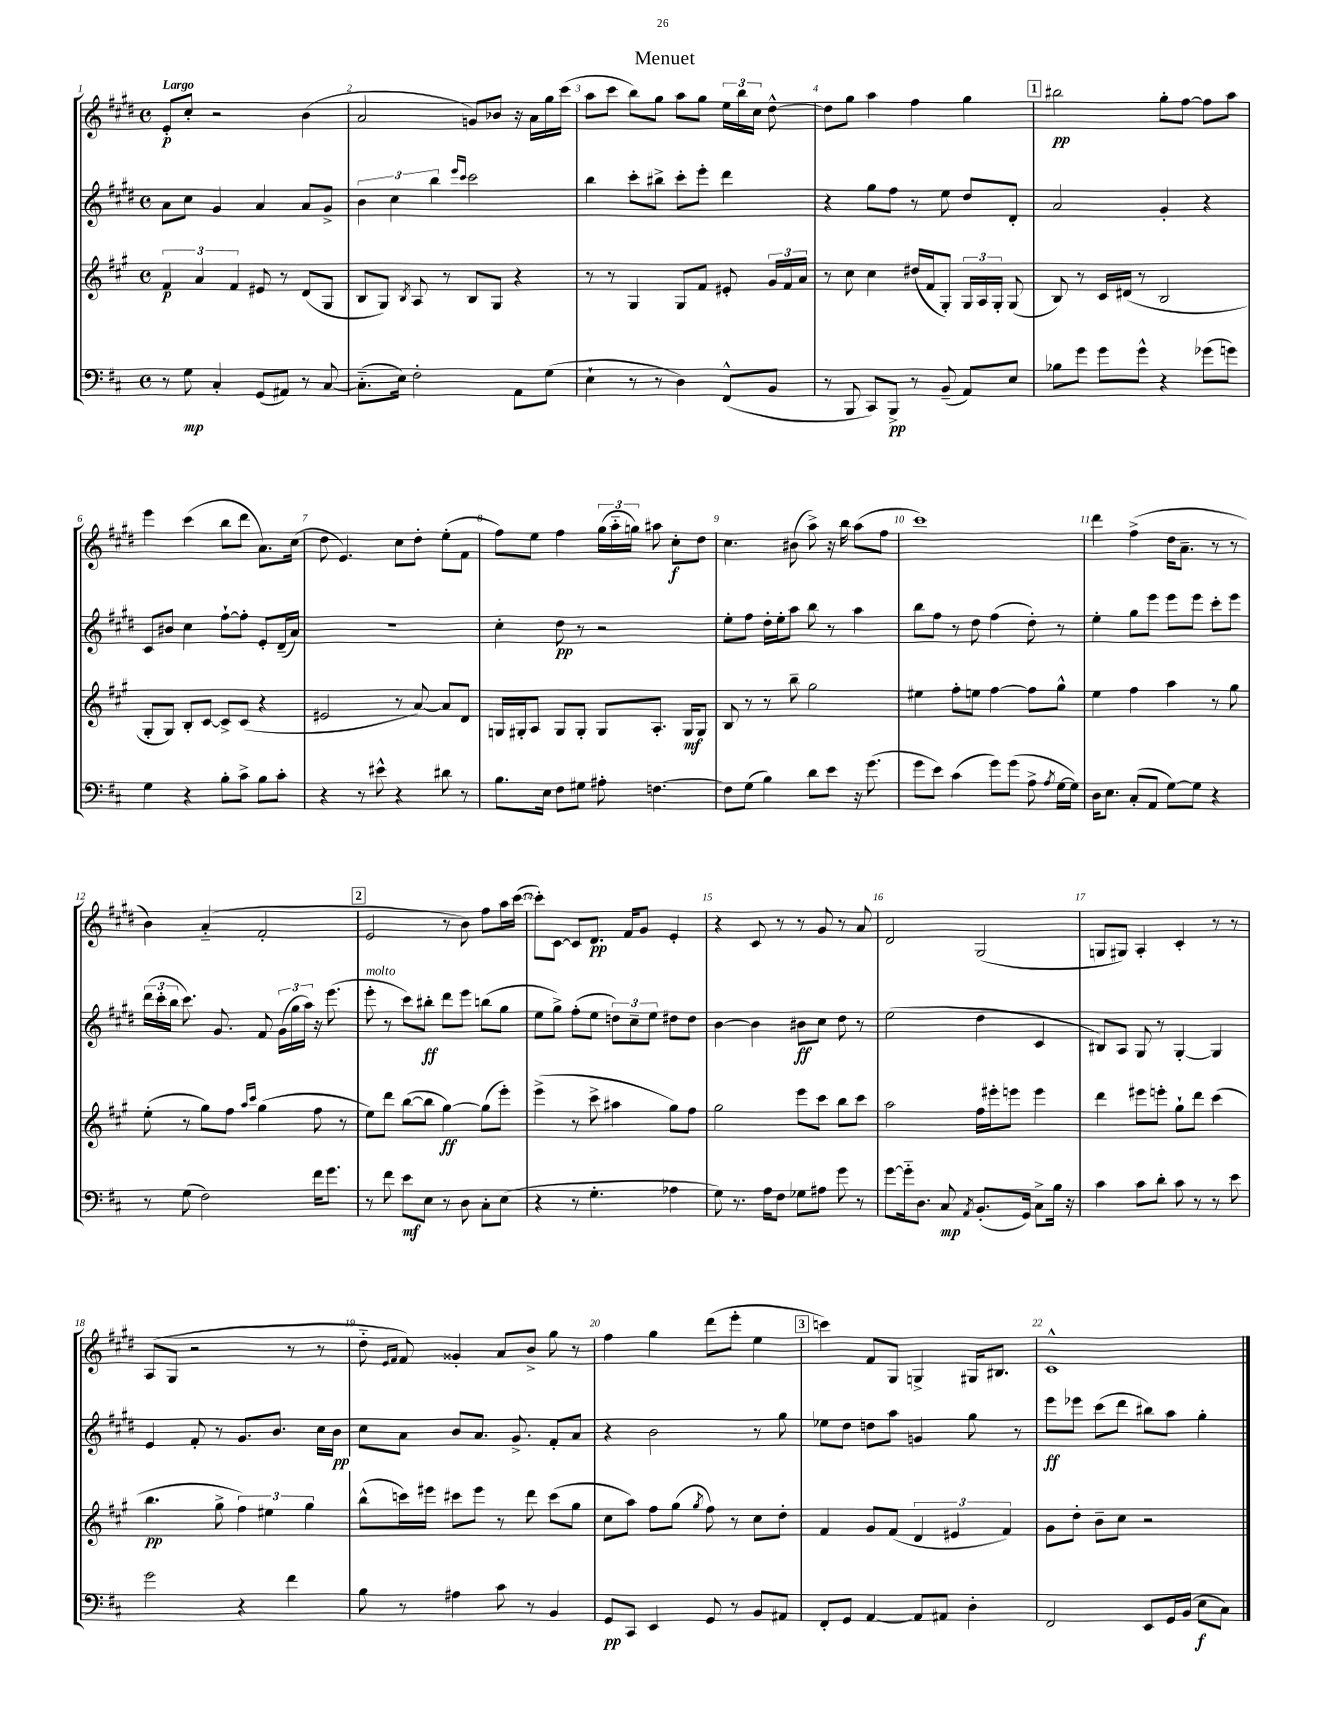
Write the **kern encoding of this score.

**kern	**kern	**kern	**kern
*staff4	*staff3	*staff2	*staff1
*clefF4	*clefG2	*clefG2	*clefG2
*k[f#c#]	*k[f#c#g#]	*k[f#c#g#d#]	*k[f#c#g#d#]
*M4/4	*M4/4	*M4/4	*M4/4
*met(c)	*met(c)	*met(c)	*met(c)
8r	6f#/	8a\L	8e'/L
8G\	.	8cc#\J	8cc#'/J
.	6a/	.	.
4C#'/	.	4g#/	2r
.	6f#/	.	.
(8GG/L	8e#/	4a/	.
8AA#/J)	8r	.	.
8r	(8d/L	8a/L	(4b\
[8C#/	8G#/J	8g#^/J	.
=	=	=	=
(8.C#'~\]L	8B/L	6b\	2a/
.	8G#/J)	.	.
.	.	6cc#\	.
16E\Jk)	.	.	.
.	8qB/	.	.
2F#'\	8A/	.	.
.	.	6bb\	.
.	8r	.	.
.	.	16qqeee/LL	.
.	.	16qqccc#/JJ	.
.	8B/L	2ccc#\	8g/L)
.	8G#/J	.	8b-/J
8AA\L	4r	.	16r
.	.	.	16a\LL
(8G\J	.	.	16gg#\
.	.	.	(16ccc#\JJ
=	=	=	=
4E`\	8r	4bb\	8aa\L
.	8r	.	8ccc#\J
8r	4G#/	8ccc#'\L	8bb\L)
8r	.	8bb#^\J	8gg#\J
4D\)	8G#/L	8ccc#'\L	8aa\L
.	8f#/J	8eee'\J	8gg#\J
(8FF#^^/L	8e#'/	4ddd#\	24ee\LL
.	.	.	24bb\
.	.	.	24cc#\JJ
8BB/J	24g#/LL	.	[8dd#^^\
.	24f#/	.	.
.	24a/JJ	.	.
=	=	=	=
8r	8r	4r	8dd#\]L
8BBB/	8cc#\	.	8gg#\J
8CC#/L)	4cc#\	8gg#\L	4aa\
8BBB^/J	.	8ff#\J	.
8r	(16dd#/LL	8r	4ff#\
.	16f#/J	.	.
(8BB~/	8G#'/J)	8ee\	.
8AA/L)	24G#/LL	8dd#/L	4gg#\
.	24A/	.	.
.	24G#'/JJ	.	.
8E/J	(8G#/	8d#'/J	.
=	=	=	=
8B-\L	8B/)	2a/	2bb#\
8g\J	8r	.	.
8g\L	16c#/LL	.	.
.	(16d#/JJ	.	.
8g^^\J	8r	.	.
4r	2B/	4g#'/	8gg#'\L
.	.	.	[8ff#\J
(8g-\L	.	4r	8ff#\]L
8g\J)	.	.	8aa\J
=	=	=	=
4G\	8G#'/L	8c#/L	4eee\
.	8G#/J)	8b#/J	.
4r	8B'/L	4cc#\	(4ccc#\
.	[8c#/J	.	.
8B'\L	8c#^/]L	[8ff#`\L	8bb\L
8c#^\J	(8c#/J	8ff#'\]J	8ddd#\J
8B\L	4r	8e'/L	8.a\L)
8c#'\J	.	(16d#~/L	.
.	.	16a/JJ)	(16cc#\Jk
=	=	=	=
4r	2e#/	1r	8dd#\
.	.	.	4.e/)
8r	.	.	.
8e#^^\	.	.	.
4r	8r	.	8cc#\L
.	[8a/)	.	8dd#'\J
8d#\	8a/]L	.	(8ee'\L
8r	8d/J	.	8f#\J
=	=	=	=
8.B\L	16G/LL	4cc#'\	8ff#\L)
.	16G#'/J	.	.
.	8A/J	.	8ee\J
16E\Jk	.	.	.
8F#\L	8G#/L	8dd#\	4ff#\
8G#\J	8G#'/J	8r	.
8A#'\	8G#/L	2r	(24gg#\LL
.	.	.	24aa'~\
.	.	.	24gg\JJ)
[4.F\	8.A'/J	.	8aa#\
.	.	.	8cc#'\L
.	16G#/LK	.	.
.	8G#/J	.	8dd#\J
=	=	=	=
8F\]L	8B/	8ee'\L	4.cc#\
(8G\J	8r	8ff#\J	.
4B\)	8r	16dd#'\LL	.
.	.	16ee'\J	.
.	8bb~\	8aa\J	(8b#\
8d\L	2gg#\	8bb\	8aa^\)
8e\J	.	8r	16r
.	.	.	16bb\
16r	.	4aa\	(8aa\L
(8.g\	.	.	.
.	.	.	8ff#\J
=	=	=	=
8g\L	4ee#\	8bb\L	1ccc#)
8e\J)	.	8ff#\J	.
(4c#\	8ff#'\L	8r	.
.	8ee\J	8dd#\	.
8g\L)	[4ff#\	(4ff#\	.
(8g\J	.	.	.
8A^\	8ff#\]L	8dd#'\)	.
8qA/	.	.	.
[16G\LL	8gg#^^\J	8r	.
16G\]JJ)	.	.	.
=	=	=	=
16D\LK	4ee\	4ee'\	4ddd#\
8.E\J	.	.	.
(8C#'/L	4ff#\	8gg#\L	(4ff#^\
8AA/J	.	8eee\J	.
[8G\L)	4aa\	8eee\L	16dd#\LK
.	.	.	8.a~\J
8G\]J	.	8eee\J	.
4r	8r	8ccc#'\L	8r
.	8gg#\	8eee\J	8r
=	=	=	=
8r	(8ee'\	(24ddd#\LL	4b\)
.	.	24ccc#'\	.
.	.	24bb\JJ	.
(8G\	8r	8.ccc#\)	.
2F#\)	8gg#\L)	.	(4a'~/
.	.	8.g#/	.
.	8ff#\J	.	.
.	16qqaa/LL	.	.
.	16qqccc#/JJ	.	.
.	(4gg#\	8f#/	2f#'/
.	.	(24g#\LL	.
.	.	24gg#\	.
.	.	24aa\JJ)	.
16f#\LK	8ff#\	16r	.
8.g\J	.	(8.eee\	.
.	8r	.	.
=	=	=	=
8r	8ee\L)	8eee'\	2e/
8f#\	8ddd\J	8r	.
8e\L	([8bb\L	8ccc#\L)	.
8E\J	8bb\]J	8bb#'\J	.
8r	[4gg#\)	8ddd#\L	8r
8D\	.	8eee\J	8b\)
8C#'\L	(8gg#\]L	(8bb\L	8ff#\L
(8E\J	8eee'\J)	8gg#\J	16aa\L
.	.	.	([16ccc#\JJ
=	=	=	=
4r	(4eee^\	8ee\L	8ccc#'\]L)
.	.	8gg#^\J)	[8c#\J
8r	8r	(8ff#'\L	8c#/]L
4.G'\	8ccc#^\	8ee\J	8.d#/J
.	4aa#\	12dd\L)	.
.	.	.	16f#/LK
.	.	12cc#~\	.
.	.	.	8g#/J
.	.	12ee\J	.
4A-\	8gg#\L)	8dd#\L	4e'/
.	8ff#\J	8dd#\J	.
=	=	=	=
8G\)	2gg#\	[4b\	4r
8.r	.	.	.
.	.	4b\]	8c#/
16A\LK	.	.	.
8F#\J	.	.	8r
8G-\L	8eee\L	8b#\L	8r
8A#\J	8ccc#\J	8cc#\J	8g#/
8g\	8bb\L	8dd#\	8r
8r	8ccc#\J	8r	8a/
=	=	=	=
[8g\L	2aa\	(2ee\	2d#/
16g'~\]k	.	.	.
8.D\J	.	.	.
8C#/	.	.	.
8qAA/	.	.	.
(8.BB'/L	16ff#\LL	4dd#\	(2G#/
.	16eee#'\J	.	.
.	8eee\J	.	.
16GG/Jk)	.	.	.
8C#^\L	4eee\	4c#/	.
16B\Jk	.	.	.
16r	.	.	.
=	=	=	=
4c#\	4ddd\	8B#/L)	8G/L
.	.	8A/J	8G#/J)
8c#\L	8eee#\L	8G#/	4A'/
8d'\J	8eee'\J	8r	.
8c#\	8gg#`\L	[4G#'/	4c#'/
8r	8ddd\J	.	.
8r	(4ccc#\	4G#/]	8r
8e\	.	.	8r
=	=	=	=
2g\	4.bb\	4e/	(8A/L
.	.	.	8G#/J
.	.	8f#'/	2r
.	8gg#^\	8r	.
4r	6ff#\)	8.g#/L	.
.	6ee#\	.	.
.	.	8.b/J	.
4f#\	.	.	8r
.	6gg#\	.	.
.	.	16cc#\LL	8r
.	.	16b\JJ	.
=	=	=	=
8B\	(8bb^^\L	8cc#\L	8dd#'~\
.	.	.	16qqe/LL
.	.	.	16qqf#/JJ
8r	16ccc\L)	8a\J	8f#/)
.	16eee#\JJ	.	.
4A#\	8ccc#\L	8b/L	4g##'/
.	8eee#\J	8.a/J	.
8c#\	8r	.	8a/L
.	.	8.g#^/	.
8r	8ddd\	.	8b^/J
4BB/	(8ccc#\L	8f#'/L	8gg#\
.	8gg#\J	8a/J	8r
=	=	=	=
8GG/L	8cc#\L	4r	4ff#\
8CC#/J	8aa\J)	.	.
4EE/	8ff#\L	2b\	4gg#\
.	(8gg#\J	.	.
.	8qgg#/	.	.
8GG/	8ff#\)	.	(8ddd#\L
8r	8r	.	8eee'\J
8BB/L	8cc#\L	8r	4ee\
8AA#/J	8dd'\J	8gg#\	.
=	=	=	=
8FF#'/L	4f#/	8ee-\L	4ccc\)
8GG/J	.	8dd#\J	.
[4AA/	8g#/L	8dd\L	8f#/L
.	(8f#/J	8aa\J	8G#/J
8AA/]L	6d/	4g/	4G^/
8AA#/J	.	.	.
.	6e#/	.	.
4D'\	.	8gg#\	16G#/LK
.	.	.	8.B#/J
.	6f#/)	.	.
.	.	8r	.
=	=	=	=
2FF#/	8g#\L	8eee\L	1c#^^
.	8dd'\J	8eee-\J	.
.	8b~\L	(8ccc#\L	.
.	8cc#\J	8ddd#\J	.
8EE/L	2r	8bb#\L)	.
16GG/L	.	8aa\J	.
(16BB/JJ	.	.	.
8E\L	.	4gg#'\	.
8C#\J)	.	.	.
==	==	==	==
*-	*-	*-	*-
